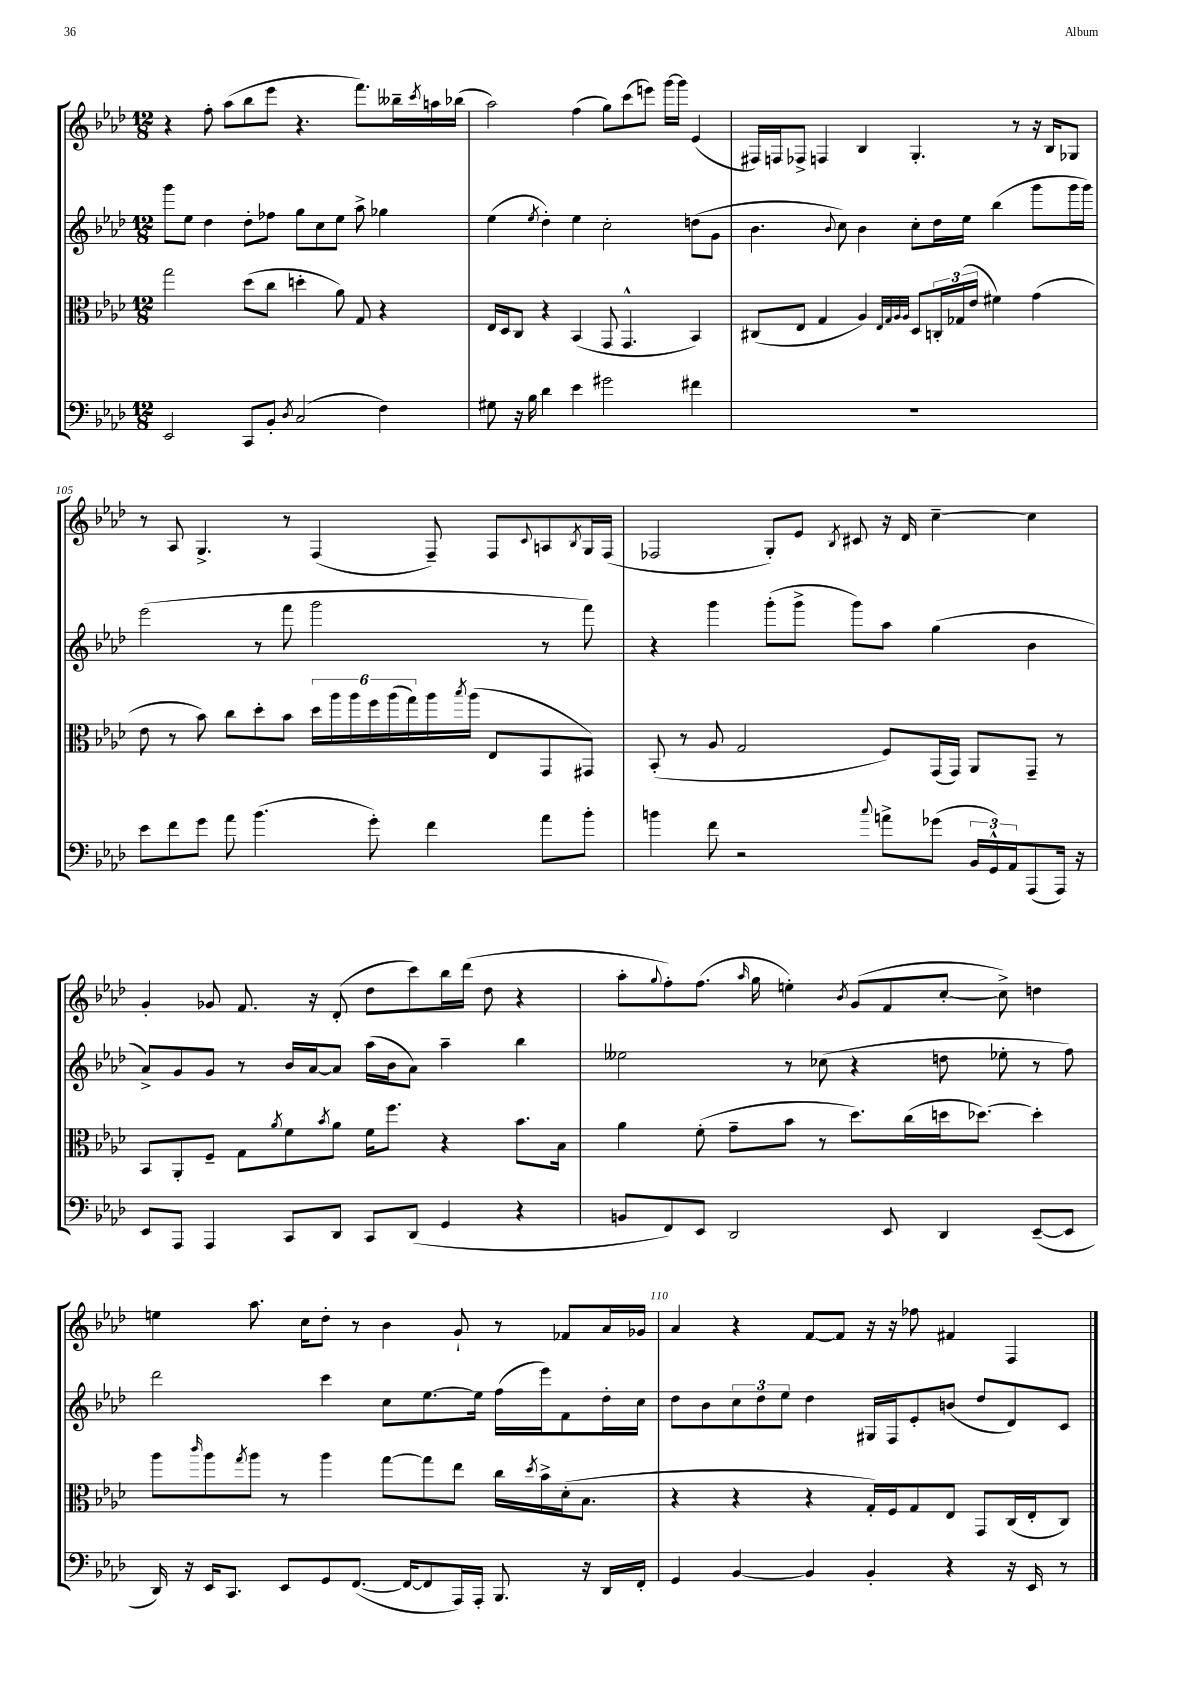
<<
\new StaffGroup <<
\new Staff = "s0" {
    \clef treble \key aes \major \numericTimeSignature \time 12/8
    r4 f''8-. aes''8( bes''8 ees'''8 r4. f'''8.) beses''16-- \acciaccatura { c'''8 } a''16 bes''16( |
    aes''2) f''4( g''8) c'''8( e'''8) g'''16~ g'''16 ees'4( |
    fis16) f16 fes8-> f4 bes4 g4.-. r8 r16 bes16 ges8 |
    r8 aes8 g4.-> r8 f4( f8--) f8 \appoggiatura { c'8 } a8 \acciaccatura { bes8 } g16 f16( |
    fes2 g8-.) ees'8 \acciaccatura { bes8 } cis'8 r16 des'16 c''4~-- c''4 |
    g'4-. ges'8 f'8. r16 des'8-.( des''8 c'''8) bes''16 des'''16( des''8 r4 |
    aes''8-. \appoggiatura { g''8 } f''8-.) f''8.( \grace { aes''16 } g''16 e''4-.) \acciaccatura { bes'8 } g'8( f'8 c''8~-. c''8->) d''4 |
    e''4 aes''8. c''16 des''8-. r8 bes'4 g'8-! r8 fes'8 aes'16 ges'16 |
    aes'4 r4 f'8~ f'8 r16 r16 fes''8 fis'4 f4 \bar "|." |
}
\new Staff = "s1" {
    \clef treble \key aes \major \numericTimeSignature \time 12/8
    g'''8 ees''8 des''4 des''8-. fes''8 g''8 c''8 ees''8 aes''8-> ges''4 |
    ees''4( \acciaccatura { ees''8 } des''4-.) ees''4 c''2-. d''8( g'8 |
    bes'4. \appoggiatura { bes'8 } c''8) bes'4 c''8-. des''16 ees''16 bes''4( g'''8 g'''16 g'''16) |
    ees'''2( r8 f'''8 g'''2 r8 f'''8) |
    r4 g'''4 g'''8-.( g'''8-> g'''8) aes''8 g''4( bes'4 |
    aes'8->) g'8 g'8 r8 bes'16 aes'16~ aes'8 aes''16( bes'16 aes'8) aes''4-- bes''4 |
    eeses''2 r8 ces''8( r4 d''8 ees''8-. r8 f''8) |
    des'''2 c'''4 c''8 ees''8.~ ees''16 f''16( ees'''16) f'8 des''16-. c''16 |
    des''8 bes'8 \tuplet 3/2 { c''8 des''8 ees''8 } des''4 gis16 f16 ees'8-. b'8( des''8 des'8) c'8 \bar "|." |
}
\new Staff = "s2" {
    \clef alto \key aes \major \numericTimeSignature \time 12/8
    g''2 des''8( c''8 d''4-. aes'8) g8 r4 |
    ees16 des16 c8 r4 bes,4( g,8 g,4.-^ bes,4) |
    cis8( ees8 g4 aes4) \grace { ees32 g32 aes32 aes32 } des8 \tuplet 3/2 { c16-. ges16( ees'16 } fis'4) g'4( |
    ees'8 r8 bes'8) c''8 des''8-. bes'8 \tuplet 6/4 { des''16 aes''16 aes''16 f''16 aes''16( g''16) } aes''16 \acciaccatura { bes''8 } aes''16( ees8 g,8 gis,8) |
    bes,8-.( r8 aes8 g2 f8) g,16( g,16) aes,8 g,8-- r8 |
    bes,8 aes,8-. f8-- g8 \acciaccatura { aes'8 } f'8 \acciaccatura { bes'8 } aes'8 f'16 f''8. r4 bes'8. bes16 |
    aes'4 f'8-.( g'8-- bes'8 r8 des''8.) c''16( d''16 des''8.~) des''4-. |
    aes''8 \grace { c'''16 } aes''8 \acciaccatura { g''8 } aes''8 r8 aes''4 g''8~ g''8 ees''8 c''16 \acciaccatura { des''8 } bes'16-> des'16-.( bes8. |
    r4 r4 r4 g16-.) f16 g8 ees8 g,8 c16( ees16-. c8) \bar "|." |
}
\new Staff = "s3" {
    \clef bass \key aes \major \numericTimeSignature \time 12/8
    ees,2 c,8 bes,8-. \acciaccatura { des8 } c2( f4) |
    gis8 r16 bes16 des'4 ees'4 gis'2 fis'4 |
    R1. |
    ees'8 f'8 g'8 aes'8 bes'4.( g'8-.) f'4 aes'8 bes'8-. |
    b'4 f'8 r2 \appoggiatura { c''8 } a'8-> ges'8( \tuplet 3/2 { bes,16 g,16-^) aes,16 } aes,,8( aes,,16) r16 |
    ees,8 aes,,8 aes,,4 c,8 des,8 c,8 des,8( g,4 r4 |
    b,8 f,8) ees,8 des,2 ees,8 des,4 ees,8~--( ees,8 |
    des,16) r16 ees,16 c,8. ees,8 g,8 f,8.~( f,16~ f,8 aes,,16) aes,,16-. bes,,8. r16 des,16 f,16-. |
    g,4 bes,4~ bes,4 bes,4-. r4 r16 ees,16 r8 \bar "|." |
}
>>
>>
\layout { \context { \Score currentBarNumber = #102 \override BarNumber.break-visibility = ##(#f #t #t) barNumberVisibility = #(every-nth-bar-number-visible 5) } }
